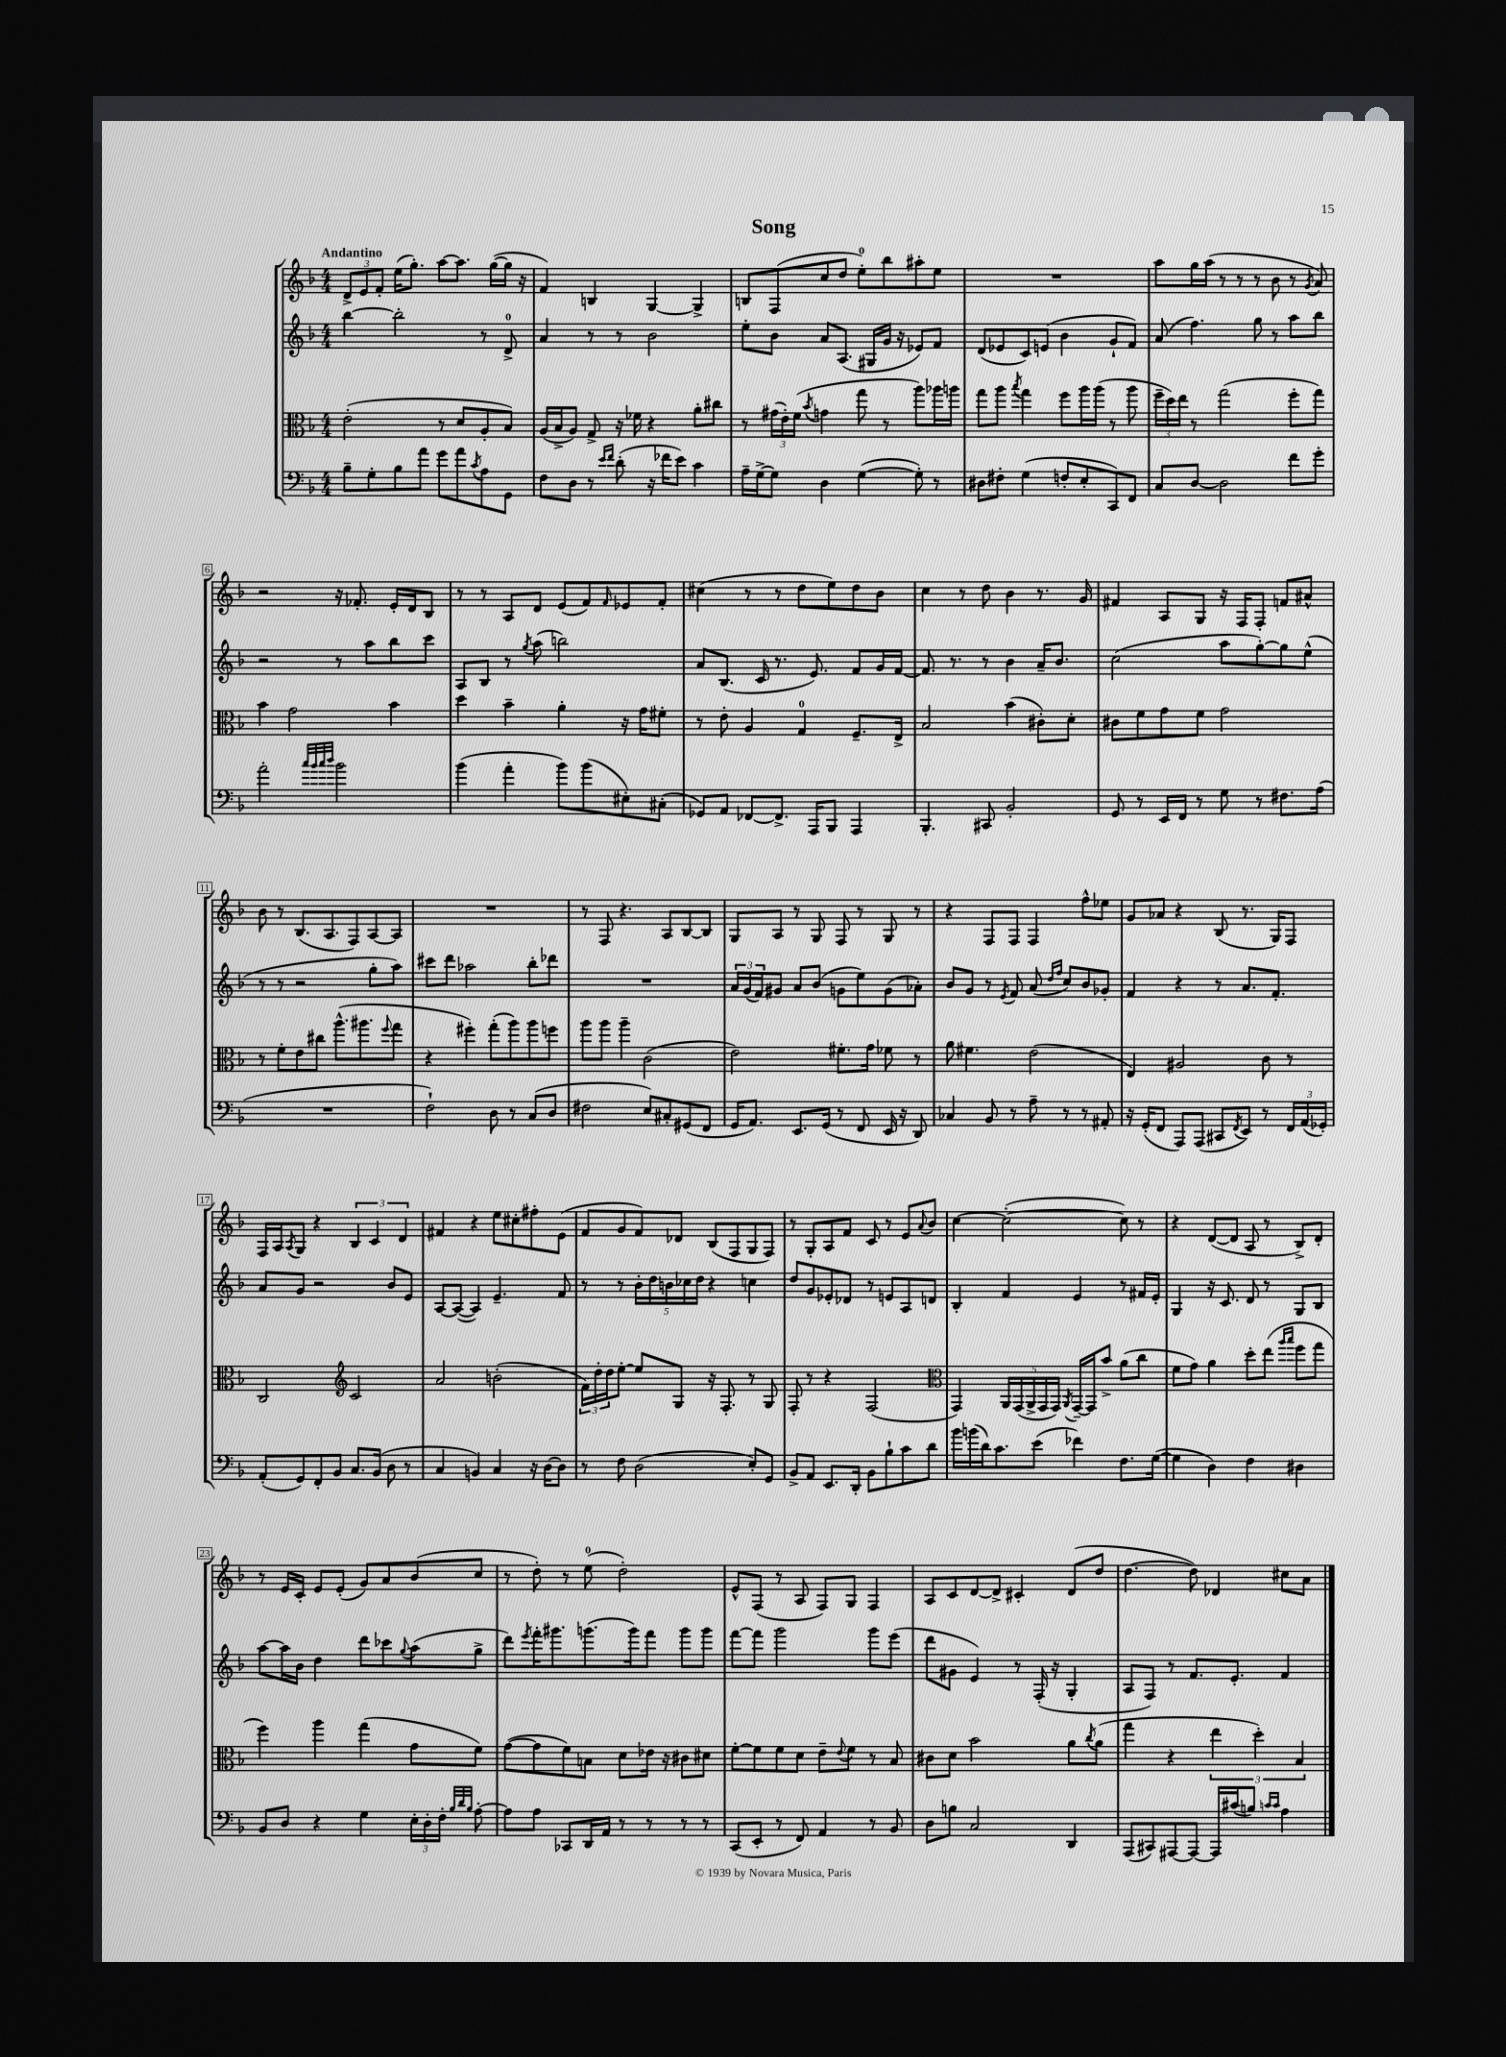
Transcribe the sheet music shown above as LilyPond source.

\header { title = "Song" }
<<
\new StaffGroup <<
\new Staff = "s0" {
    \clef treble \key f \major \numericTimeSignature \time 4/4 \tempo "Andantino"
    \tuplet 3/2 { d'8-> e'8 f'8-. } e''16( g''8.-.) a''8~ a''8. g''16~( g''16 r16 |
    f'4) b4 g4~ g4-> |
    b8 f8( c''8 d''8 e''8-0-.) bes''8 ais''8-. e''8 |
    R1 |
    a''8 g''16 a''16( r8 r8 r8 bes'8 r8 \acciaccatura { g'8 } a'8) |
    r2 r16 fes'8.-. e'16-. d'16 bes8 |
    r8 r8 a8 d'8 e'8( f'8) \grace { f'16 } ees'8 f'8-. |
    cis''4( r8 r8 d''8 e''8) d''8 bes'8 |
    c''4 r8 d''8 bes'4 r8. g'16 |
    fis'4 a8 g8 r16 f16 f8-. f'8 ais'8-^ |
    bes'8 r8 bes8.( a8. f8) a8~ a8 |
    R1 |
    r8 f8 r4. a8 bes8~ bes8 |
    g8 a8 r8 g8 f8 r8 g8 r8 |
    r4 f8 f8 f4 f''8-^ ees''8 |
    g'8 aes'8 r4 bes8( r8. g16) f8 |
    f16 a16 \acciaccatura { a8 } g8 r4 \tuplet 3/2 { bes4 c'4 d'4 } |
    fis'4 r4 e''8 cis''8-. fis''8-. e'8( |
    f'8 g'8 f'8) des'8 bes8( f8 g8 f8) |
    r8 g8-. a8 f'8 c'8 r8 e'8 \appoggiatura { a'8 } bes'8 |
    c''4~ c''2~-.( c''8) r8 |
    r4 d'8~( d'8 a8 r8 bes8->) d'8-. |
    r8 e'16 c'16-. e'8 e'8-.( g'8) a'8 bes'8( c''8 |
    r8 d''8-.) r8 e''8-0( d''2-.) |
    e'8-^ f8( r8 a8 f8) g8 f4 |
    a8 c'8 d'8~ d'8-> cis'4-. d'8( d''8 |
    d''4.~ d''8) des'4 cis''8 a'8 \bar "|." |
}
\new Staff = "s1" {
    \clef treble \key f \major \numericTimeSignature \time 4/4
    bes''4~ bes''2-. r8 d'8-0-> |
    a'4 r8 r8 bes'2 |
    e''8-. bes'8 a'8 a8.( gis16 g'16 r16 ees'8) f'8 |
    d'8( ees'8 c'8) e'8( bes'4 g'8-! f'8) |
    a'8( f''4.) g''8 r8 a''8 bes''8 |
    r2 r8 a''8 bes''8 c'''8 |
    a8 bes8 r8 \acciaccatura { g''8 } a''8( b''2) |
    a'8 bes8.( c'16 r8. e'8.) f'8 g'16 f'16~ |
    f'8. r8. r8 bes'4 a'16-- bes'8. |
    c''2( a''8 g''8~-.) g''8 e''8-^( |
    r8 r8 r2 g''8-. a''8) |
    cis'''8 d'''8 aes''2 bes''8-. des'''8 |
    R1 |
    \tuplet 3/2 { a'16 g'16( f'16) } gis'8 a'8 bes'8( g'8 e''8) g'8( aes'8-.) |
    bes'8 g'8 r8 \acciaccatura { e'8 } f'8 a'8( \grace { d''16 f''16 } c''8) bes'8 ges'8-. |
    f'4 r4 r8 a'8. f'8.-. |
    a'8 g'8 r2 bes'8 e'8 |
    a8~ a8~( a4) e'4.-- f'8 |
    r8 r8 \tuplet 5/4 { bes'16-. d''16 b'16 ces''16 d''16 } r4 c''4 |
    d''8 g'8 ees'8-. des'8 r8 e'8 a8 d'8 |
    bes4-. f'4 e'4 r8 fis'16 e'16-. |
    g4 r16 c'8. d'8 r8 g8 bes8 |
    a''8~ a''16 bes'16 d''4 d'''8 ces'''8 \appoggiatura { g''8 } a''8( g''8-> |
    d'''8) \acciaccatura { e'''8 } f'''16-. gis'''8. g'''8.( g'''16) f'''8 g'''8 g'''8 |
    f'''8~ f'''8 g'''2 g'''8 e'''8( |
    d'''8 gis'8 e'4) r8 f16-.( r16 g4-. |
    a8 f8) r8 f'8. e'8.-. f'4 \bar "|." |
}
\new Staff = "s2" {
    \clef alto \key f \major \numericTimeSignature \time 4/4
    e'2-.( r8 d'8 a8-. bes8) |
    a16( bes16-> a8) g8-> r16 fes'16 r4 a'8-. cis''8 |
    r8 \tuplet 3/2 { gis'16( e'16-.) f'16( } \acciaccatura { bes'8 } g'4 g''8 r8 a''8) aes''16 a''16 |
    g''8 a''8 \acciaccatura { bes''8 } g''4 f''8 a''16 a''16( r8 a''8 |
    \tuplet 3/2 { f''16-- d''16) e''16 } r8 g''2( f''8-. g''8) |
    bes'4 g'2 bes'4 |
    d''4 bes'4-- a'4-. r16 g'16 fis'8-. |
    r8 e'8-. a4 g4-0 f8.-- e16-> |
    bes2 bes'4( cis'8-.) d'8-. |
    cis'8 f'8 g'8 f'8 g'2 |
    r8 f'8-. e'8 cis''8 a''8.-^( ais''8. \appoggiatura { f''8 } g''8 |
    r4 fis''4-.) g''8-.( a''8) a''8 f''8 |
    a''8 a''8 a''4-- c'2( |
    e'2) fis'8.-. g'16 fes'8 r8 |
    a'8 fis'4. e'2( |
    e4) ais2 c'8 r8 |
    c2 \clef treble c'2 |
    a'2 b'2-.( |
    \tuplet 3/2 { f'16) d''16-. d''16 } e''8~-. e''8 g8 r16 f8.-. r8 g8 |
    f8-. r8 r4 f2( |
    \clef alto g,4) \tuplet 5/4 { a,16 g,16( a,16-> g,16 g,16) } \acciaccatura { a,8 } g,16~-- g,16 bes'8-> a'8( c''8 |
    f'8 g'8) a'4 d''8-. e''8( \grace { a''16 bes''16 } f''8 g''8 |
    f''4) a''4 g''4( g'8 f'8) |
    g'8~( g'8 f'8) b8 d'8 ees'16 r16 cis'8 dis'8 |
    f'8~-. f'8 f'8 d'8 e'8-- \appoggiatura { e'8 } f'8 r8 bes8 |
    cis'8 d'8 bes'2 a'8 \acciaccatura { c''8 } a'8( |
    g''4 r4 \tuplet 3/2 { e''4 d''4-.) bes4 } \bar "|." |
}
\new Staff = "s3" {
    \clef bass \key f \major \numericTimeSignature \time 4/4
    bes8-- g8-. bes8 a'8 g'8 a'8 \acciaccatura { c'8 } a8 g,8 |
    f8 d8 r8 \grace { e'16 f'16 } d'8-.( r16 fes'16 e'8) c'4 |
    a16-- g16~-> g8 d4 g4~( g8-.) r8 |
    dis8 fis8-. g4( f8-. e8-. c,8) f,8 |
    c8 d8~ d2 f'8 g'8-. |
    a'2-. \grace { c''32 bes'32 c''32 d''32 } bes'2 |
    bes'4( a'4-. bes'8) bes'8( eis8-.) cis8-.( |
    ges,8) a,8 fes,8~ fes,8.-> a,,16 bes,,8 a,,4 |
    bes,,4.-. cis,8 bes,2-. |
    g,8 r8 e,16 f,16 r8 g8 r8 fis8. a16( |
    R1 |
    f2-!) d8 r8 c8( d8 |
    fis2 e8) cis8-. gis,8( f,8 |
    g,16 a,8.) e,8. g,16( r8 f,8 e,16 r16 d,8) |
    ces4 bes,8 r8 a8-- r8 r8 ais,8-. |
    r16 g,16-.( f,8 a,,8) a,,8( cis,8 \acciaccatura { f,8 } e,8) r8 \tuplet 3/2 { f,16 a,16( ges,16-.) } |
    a,8-.( g,8) f,8-. bes,8 c8. bes,16( d8 r8 |
    c4 b,4) c4 r16 d16~ d8 |
    r8 f8 d2( e8-.) g,8 |
    bes,8-> a,8 e,8. d,16-. bes,8 bes8-! c'8 d'8 |
    bes'16 b'16( d'16) c'8. e'8( fes'4) f8. g16~( |
    g4 d4) f4 dis4 |
    bes,8 d8 r4 g4 \tuplet 3/2 { e16-. d16-. f16-. } \grace { bes32 d'32 bes32 } a8~-. |
    a8 a8 ces,8 d,16 a,16 r8 r8 r8 r8 |
    c,8( e,8-. r8 f,8) a,4 r8 bes,8 |
    d8 b8 c2 d,4 |
    a,,8( cis,8) ais,,8~ ais,,8~ ais,,16 cis'16( b8) \grace { c'16 c'16 } a4 \bar "|." |
}
>>
>>
